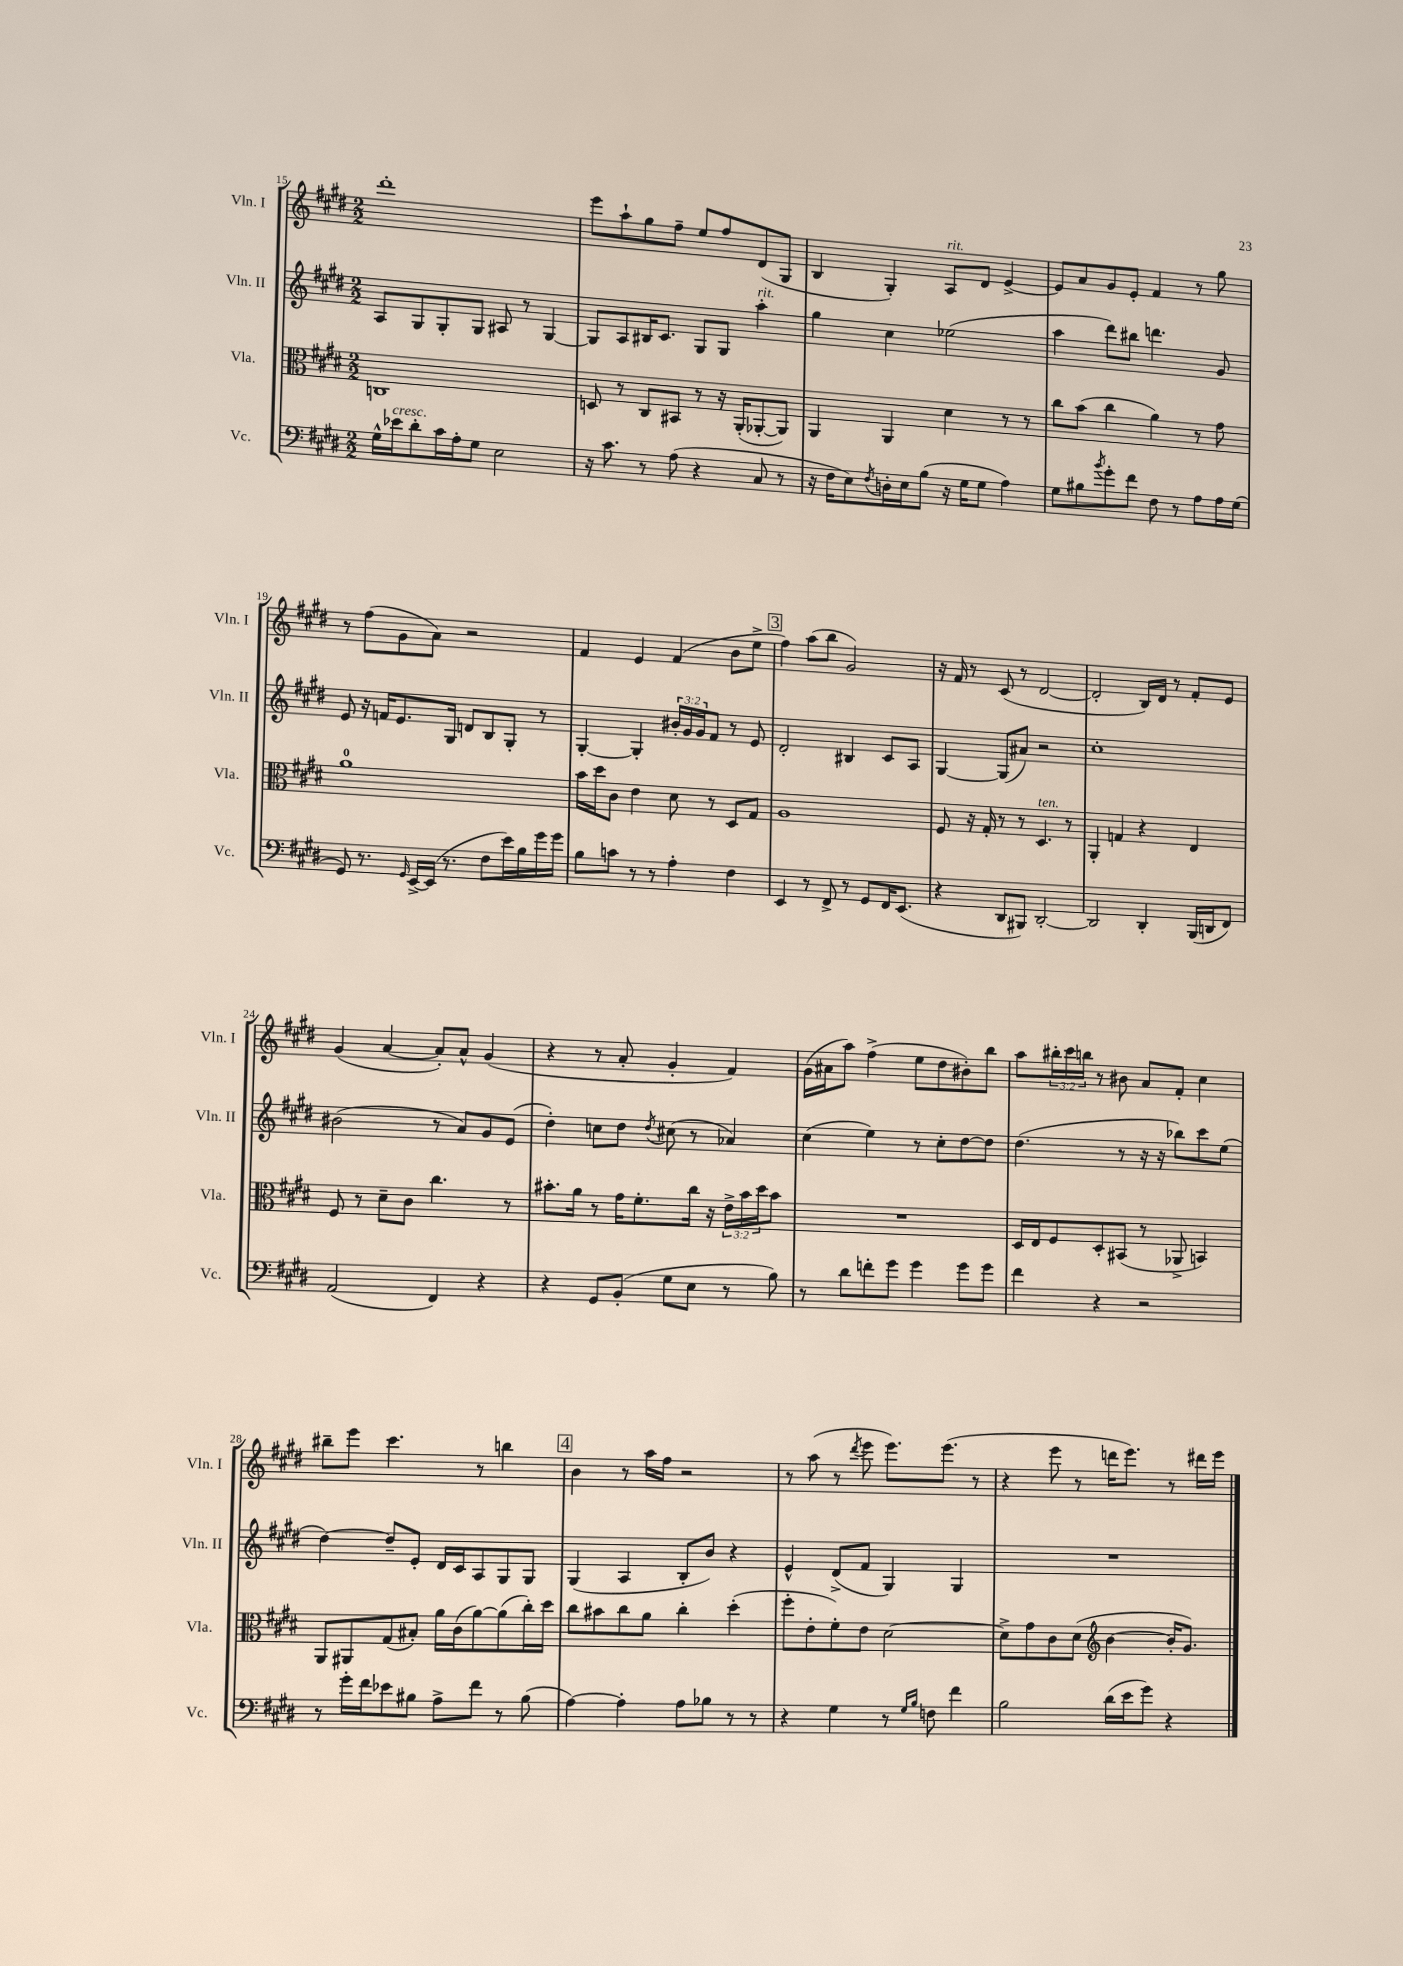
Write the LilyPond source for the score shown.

<<
\new StaffGroup <<
\new Staff = "s0" \with { instrumentName = "Vln. I" shortInstrumentName = "Vln. I" } {
    \clef treble \key e \major \numericTimeSignature \time 2/2 \override Staff.TupletNumber.text = #tuplet-number::calc-fraction-text
    dis'''1-. |
    e'''8 a''8-! gis''8 fis''8-- e''8 fis''8 dis'8( gis8 |
    b4 gis4-.) a8^\markup { \italic "rit." } dis'8 e'4~-> |
    e'8 a'8 gis'8 e'8-. fis'4 r8 gis''8 |
    r8 fis''8( gis'8 a'8) r2 |
    fis'4 e'4 fis'4( b'8 e''8-> |
    \mark \markup { \box "3" } fis''4) a''8( b''8 gis'2) |
    r16 fis'16 r8 cis'8( r8 dis'2~ |
    dis'2-. b16) dis'16 r8 fis'8-. e'8 |
    gis'4( a'4~ a'8-.) a'8-^ gis'4( |
    r4 r8 a'8-. gis'4-. fis'4) |
    gis'16( ais'16 a''8) fis''4->( e''8 dis''8 bis'8-.) b''8 |
    a''8 \tuplet 3/2 { bis''16-. cis'''16 b''16 } r8 bis'8 a'8 fis'8-. cis''4 |
    bis''8-- e'''8 cis'''4. r8 b''4 |
    \mark \markup { \box "4" } b'4 r8 a''16 fis''16 r2 |
    r8 a''8( r8 \acciaccatura { dis'''8 } e'''8 e'''8.) e'''8.( r8 |
    r4 e'''8 r8 d'''16 e'''8.) r8 dis'''16 e'''16 \bar "|." |
}
\new Staff = "s1" \with { instrumentName = "Vln. II" shortInstrumentName = "Vln. II" } {
    \clef treble \key e \major \numericTimeSignature \time 2/2 \override Staff.TupletNumber.text = #tuplet-number::calc-fraction-text
    a8 gis8 gis8-. gis8 ais8 r8 gis4~ |
    gis8 a8 bis16 cis'8. gis8 gis8 a''4-.^\markup { \italic "rit." } |
    gis''4 cis''4 ees''2( |
    a''4 dis'''8) bis''8 d'''4. gis'8 |
    e'8 r16 f'16 e'8. gis16 d'8 b8 gis8-. r8 |
    gis4~-. gis4-. \tuplet 3/2 { bis'16-. gis'16 gis'16 } fis'8 r8 e'8 |
    \mark \markup { \box "3" } dis'2-. bis4 cis'8 a8 |
    gis4~ gis8( ais'8) r2 |
    cis''1-. |
    bis'2( r8 a'8) gis'8 e'8( |
    dis''4-.) c''8 dis''8 \acciaccatura { dis''8 } cis''8( r8 aes'4) |
    cis''4( e''4) r8 cis''8-. dis''8~ dis''8 |
    dis''4.( r8 r16 r16 bes''8) cis'''8 e''8( |
    dis''4~) dis''8-- e'8-. dis'16 cis'16 a8 gis8 gis8 |
    \mark \markup { \box "4" } gis4( a4 b8-. b'8) r4 |
    e'4-^ dis'8->( fis'8 gis4) gis4 |
    R1 \bar "|." |
}
\new Staff = "s2" \with { instrumentName = "Vla." shortInstrumentName = "Vla." } {
    \clef alto \key e \major \numericTimeSignature \time 2/2 \override Staff.TupletNumber.text = #tuplet-number::calc-fraction-text
    c1 |
    d8 r8 cis8 bis,8 r8 r16 a,16-.( aes,8~-. aes,8) |
    a,4 a,4 dis'4 r8 r8 |
    cis''8 b'8( cis''4 a'4) r8 gis'8 |
    a'1-0 |
    b'16 dis''16 cis'8 e'4 dis'8 r8 dis8 gis8 |
    \mark \markup { \box "3" } a1 |
    fis8 r16 gis16-. r8 r8 dis4.^\markup { \italic "ten." } r8 |
    a,4-. g4 r4 e4 |
    fis8 r8 dis'8-- cis'8 cis''4. r8 |
    bis'8.-. a'16 r8 gis'16 fis'8.-. cis''16 r16 \tuplet 3/2 { e'16-> bis'16 dis''16 } bis'8 |
    R1 |
    dis16 e16 fis8 dis8-. bis,8( r8 aes,8-> b,4) |
    a,8 ais,8 gis8( bis8-.) a'16 cis'16( a'8~) a'8( cis''16-.) dis''16 |
    \mark \markup { \box "4" } cis''8 bis'8 cis''8 a'8 cis''4-. dis''4-.( |
    fis''8-. e'8-. fis'8-.) e'8 dis'2~ |
    dis'8-> gis'8 cis'8 dis'8( \clef treble b'4~ b'16-. gis'8.) \bar "|." |
}
\new Staff = "s3" \with { instrumentName = "Vc." shortInstrumentName = "Vc." } {
    \clef bass \key e \major \numericTimeSignature \time 2/2
    gis16-^ ees'16^\markup { \italic "cresc." } dis'8-. cis'16 a16-. gis8 e2 |
    r16 cis'8. r8 a8( r4 cis8 r8 |
    r16 fis16 e8) \acciaccatura { fis8 } d16-. e16 b8( r16 gis16 gis8 a4) |
    gis8 bis8 \acciaccatura { b'8 } gis'8-. fis'8 fis8 r8 a8 a16 gis16( |
    gis,8) r8. \grace { gis,16 } e,16~-> e,16( r8. fis8 e'16) b16 gis'16 gis'16 |
    b8 c'8 r8 r8 a4-. fis4 |
    \mark \markup { \box "3" } e,4 r8 fis,8-> r8 gis,8 fis,16 e,8.( |
    r4 dis,8 bis,,8) dis,2~-. |
    dis,2 dis,4-. b,,16( d,16 fis,8) |
    a,2( fis,4) r4 |
    r4 gis,8 b,8-.( gis8 e8 r8 b8) |
    r8 dis'8 f'8-. gis'8 gis'4 gis'8 gis'8 |
    fis'4 r4 r2 |
    r8 gis'16-. fis'16 ees'8 bis8 a8-> fis'8 r8 bis8( |
    \mark \markup { \box "4" } a4~) a4-. a8 bes8 r8 r8 |
    r4 gis4 r8 \grace { gis16 b16 } f8 fis'4 |
    b2 dis'16( e'16 gis'8) r4 \bar "|." |
}
>>
>>
\layout { \context { \Score currentBarNumber = #15 } }
